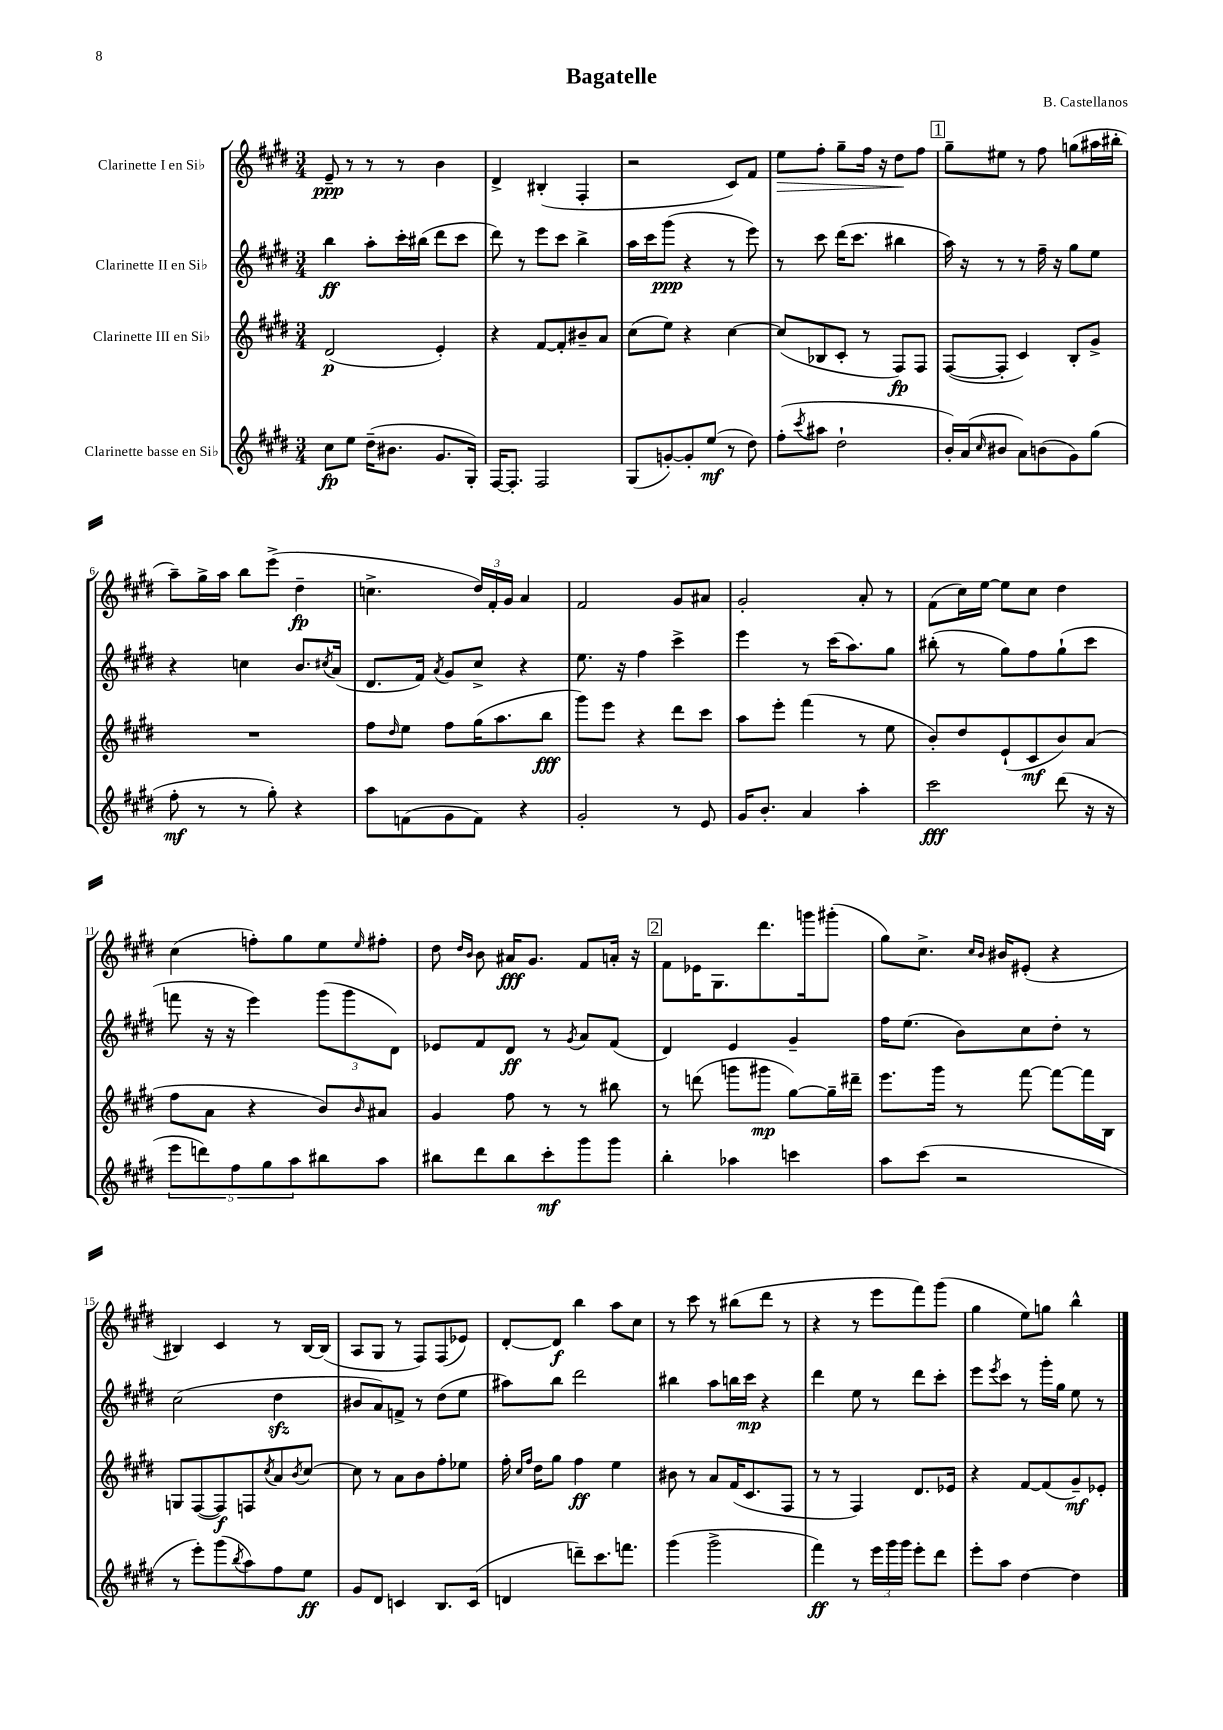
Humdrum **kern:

**kern	**dynam	**kern	**dynam	**kern	**dynam	**kern	**dynam
*part4	*part4	*part3	*part3	*part2	*part2	*part1	*part1
*staff4	*staff4	*staff3	*staff3	*staff2	*staff2	*staff1	*staff1
*I"Clarinette basse en Si♭	*	*I"Clarinette III en Si♭	*	*I"Clarinette II en Si♭	*	*I"Clarinette I en Si♭	*
*clefG2	*	*clefG2	*	*clefG2	*	*clefG2	*
*k[f#c#g#d#]	*	*k[f#c#g#d#]	*	*k[f#c#g#d#]	*	*k[f#c#g#d#]	*
*M3/4	*	*M3/4	*	*M3/4	*	*M3/4	*
=1	=1	=1	=1	=1	=1	=1	=1
8cc#\L	fp	(2d#/	p	4bb\	ff	8e~/	ppp
8ee\J	.	.	.	.	.	8r	.
(16dd#~\KL	.	.	.	8aa'\L	.	8r	.
8.b#X\J	.	.	.	.	.	.	.
.	.	.	.	16ccc#'\L	.	8r	.
.	.	.	.	(16bb#X\JJ	.	.	.
8.g#/L	.	4e'/)	.	8ddd#\L	.	4b\	.
.	.	.	.	8ccc#\J	.	.	.
16G#'/Jk)	.	.	.	.	.	.	.
=2	=2	=2	=2	=2	=2	=2	=2
[16F#/KL	.	4r	.	8ddd#\)	.	4d#^/	.
8.F#'/J]	.	.	.	.	.	.	.
.	.	.	.	8r	.	.	.
2F#/	.	[8f#/L	.	8eee\L	.	(4B#X'/	.
.	.	8f#'/]	.	8ccc#\J	.	.	.
.	.	8b#X~/	.	4bb^\	.	4F#'/	.
.	.	8a/J	.	.	.	.	.
=3	=3	=3	=3	=3	=3	=3	=3
(8G#/L	.	(8cc#\L	.	16aa\LL	.	2r	.
.	.	.	.	16ccc#\J	.	.	.
[8gn'/)	.	8ee\J)	.	(8ggg#\J	ppp	.	.
8g'/]	.	4r	.	4r	.	.	.
(8ee/J	mf	.	.	.	.	.	.
8r	.	[4cc#\	.	8r	.	8c#/L)	.
8dd#\)	.	.	.	8eee\)	.	8f#/J	.
=4	=4	=4	=4	=4	=4	=4	=4
!	!	!	!	!	!	!	!LO:HP:b
(8ff#'\L	.	(8cc#/L]	.	8r	.	8ee\L	>
8qccc#/	.	.	.	.	.	.	.
8aa#X\J	.	8B-X/	.	8ccc#\	.	8ff#'\J	.
2dd#`\	.	8c#'/J	.	(16ddd#\KL	.	8gg#~\L	.
.	.	.	.	8.ccc#\J	.	.	.
.	.	8r	.	.	.	16ff#\Jk	.
.	.	.	.	.	.	16r	.
.	.	8F#/L)	fp	4bb#X\	.	8dd#\L	.
.	.	8F#/J	.	.	.	8ff#\J	]
!!LO:REH:place=s1:t=1
=5	=5	=5	=5	=5	=5	=5	=5
16b'/LL)	.	([8F#/L	.	16aa\)	.	8gg#~\L	.
(16a/J	.	.	.	16r	.	.	.
16qqcc#/	.	.	.	.	.	.	.
8b#X/J	.	8F#'/J]	.	8r	.	8ee#X\J	.
8a\L)	.	4c#/)	.	8r	.	8r	.
(8bn\	.	.	.	16ff#~\	.	8ff#\	.
.	.	.	.	16r	.	.	.
8g#\)	.	8B'/L	.	8gg#\L	.	(8ggn\L	.
(8gg#\J	.	8g#^/J	.	8ee\J	.	16aa#X\L	.
.	.	.	.	.	.	16bb#X'\JJ	.
!!LO:LB:g=z
=6	=6	=6	=6	=6	=6	=6	=6
8ff#'\	mf	2.r	.	4r	.	8aa~\L)	.
8r	.	.	.	.	.	16gg#^\L	.
.	.	.	.	.	.	16aa\JJ	.
8r	.	.	.	4ccn\	.	8bb\L	.
8gg#'\)	.	.	.	.	.	(8eee^\J	.
4r	.	.	.	8.b/L	.	4dd#~\	fp
.	.	.	.	8qcc#X/	.	.	.
.	.	.	.	(16a/Jk	.	.	.
=7	=7	=7	=7	=7	=7	=7	=7
8aa\L	.	8ff#\L	.	8.d#/L	.	4.ccn^\	.
.	.	16qqdd#/	.	.	.	.	.
(8fn\	.	8ee\J	.	.	.	.	.
.	.	.	.	16f#/Jk)	.	.	.
.	.	.	.	8qa/	.	.	.
8g#\	.	8ff#\L	.	8g#/L	.	.	.
8f\J)	.	(16gg#\K	.	8cc#^/J	.	24dd#/LL)	.
.	.	.	.	.	.	24f#'/	.
.	.	8.aa\	.	.	.	.	.
.	.	.	.	.	.	24g#/JJ	.
4r	.	.	.	4r	.	4a/	.
.	.	8bb\J	fff	.	.	.	.
=8	=8	=8	=8	=8	=8	=8	=8
2g#'/	.	8ggg#\L)	.	8.ee\	.	2f#/	.
.	.	8eee\J	.	.	.	.	.
.	.	.	.	16r	.	.	.
.	.	4r	.	4ff#\	.	.	.
8r	.	8ddd#\L	.	4ccc#^\	.	8g#/L	.
8e/	.	8ccc#\J	.	.	.	8a#X/J	.
=9	=9	=9	=9	=9	=9	=9	=9
16g#/KL	.	8aa\L	.	4eee\	.	2g#'/	.
8.b'/J	.	.	.	.	.	.	.
.	.	8eee'\J	.	.	.	.	.
4a/	.	(4fff#\	.	8r	.	.	.
.	.	.	.	(16ccc#\KL	.	.	.
.	.	.	.	8.aa\)	.	.	.
4aa'\	.	8r	.	.	.	8a'/	.
.	.	8ee\	.	8gg#\J	.	8r	.
=10	=10	=10	=10	=10	=10	=10	=10
2ccc#\	fff	8b'/L)	.	(8bb#X'\	.	(8f#\L	.
.	.	8dd#/	.	8r	.	16cc#\L)	.
.	.	.	.	.	.	[16ee\JJ	.
.	.	(8e`/	.	8gg#\L)	.	8ee\L]	.
.	.	8c#/	mf	8ff#\	.	8cc#\J	.
(8ddd#\	.	8b/)	.	(8gg#`\	.	4dd#\	.
16r	.	(8a/J	.	8ccc#\J	.	.	.
16r	.	.	.	.	.	.	.
!!LO:LB:g=z
=11	=11	=11	=11	=11	=11	=11	=11
10eee\L	.	8ff#\L	.	8fffn\	.	(4cc#\	.
10dddn\)	.	.	.	.	.	.	.
.	.	8a\J	.	16r	.	.	.
.	.	.	.	16r	.	.	.
10ff#\	.	.	.	.	.	.	.
.	.	4r	.	4eee\)	.	8ffn'\L)	.
10gg#\	.	.	.	.	.	.	.
.	.	.	.	.	.	8gg#\	.
10aa\	.	.	.	.	.	.	.
8bb#X\	.	8b/L)	.	(12ggg#\L	.	8ee\	.
.	.	.	.	12ggg#\	.	.	.
.	.	16qqb/	.	.	.	16qqee/	.
8aa\J	.	8a#X/J	.	.	.	8ff#X'\J	.
.	.	.	.	12d#\J)	.	.	.
=12	=12	=12	=12	=12	=12	=12	=12
8bb#X\L	.	4g#/	.	8e-X/L	.	8dd#\	.
.	.	.	.	.	.	16qqdd#/LL	.
.	.	.	.	.	.	16qqb/JJ	.
8ddd#\	.	.	.	8f#/	.	8b\	.
8bb#\	.	8ff#\	.	8d#/J	ff	16a#X/KL	fff
.	.	.	.	.	.	8.g#/J	.
8ccc#'\	mf	8r	.	8r	.	.	.
.	.	.	.	8qg#/	.	.	.
8ggg#\	.	8r	.	8a/L	.	8f#/L	.
8ggg#\J	.	8bb#X\	.	(8f#/J	.	16an'/Jk	.
.	.	.	.	.	.	16r	.
!!LO:REH:place=s1:t=2
=13	=13	=13	=13	=13	=13	=13	=13
4bb'\	.	8r	.	4d#/)	.	8f#\L	.
.	.	(8dddn\	.	.	.	16e-X\K	.
.	.	.	.	.	.	8.G#\	.
4aa-X\	.	8gggn\L	.	4e/	.	.	.
.	.	8ggg#X\J	mp	.	.	8.ddd#\	.
4cccn\	.	[8gg#\L)	.	4g#~/	.	.	.
.	.	.	.	.	.	16gggn\k	.
.	.	16gg#~\L]	.	.	.	(8ggg#X'\J	.
.	.	16ddd#X~\JJ	.	.	.	.	.
=14	=14	=14	=14	=14	=14	=14	=14
8aa\L	.	8.eee\L	.	16ff#\KL	.	8gg#\L)	.
.	.	.	.	(8.ee\J	.	.	.
(8ccc#\J	.	.	.	.	.	8.cc#^\J	.
.	.	16ggg#\Jk	.	.	.	.	.
2r	.	8r	.	8b\L)	.	.	.
.	.	.	.	.	.	16qqcc#/LL	.
.	.	.	.	.	.	16qqb/JJ	.
.	.	.	.	.	.	16b#X/KL	.
.	.	[8fff#\	.	8cc#\	.	(8e#X'/J	.
.	.	8fff#\L_	.	8dd#'\J	.	4r	.
.	.	16fff#\L]	.	8r	.	.	.
.	.	16B\JJ	.	.	.	.	.
!!LO:LB:g=z
=15	=15	=15	=15	=15	=15	=15	=15
8r	.	8Gn/L	.	(2cc#\	.	4B#X/)	.
8eee'\L)	.	([8F#/	.	.	.	.	.
(8ggg#\	.	8F#/])	f	.	.	4c#/	.
8qbb/	.	.	.	.	.	.	.
8aa\)	.	8Fn/	.	.	.	.	.
.	.	8qcc#/	.	.	.	.	.
8ff#\	.	8a/	.	4dd#zz\	.	8r	.
.	.	8qb/	.	.	.	.	.
8ee\J	ff	[8cc#/J	.	.	.	[16B#/LL	.
.	.	.	.	.	.	(16B#/JJ]	.
=16	=16	=16	=16	=16	=16	=16	=16
8g#/L	.	8cc#\]	.	8b#X/L	.	8A/L	.
8d#/J	.	8r	.	8a/)	.	8G#/J	.
4cn/	.	8a\L	.	8fn^/J	.	8r	.
.	.	8b\	.	8r	.	8F#/L)	.
8.B/L	.	8ff#'\	.	(8dd#\L	.	(8F#/	.
.	.	8ee-X\J	.	8ee\J	.	8e-X/J)	.
(16c/Jk	.	.	.	.	.	.	.
=17	=17	=17	=17	=17	=17	=17	=17
4dn/	.	16ff#'\	.	8aa#X\L)	.	[8d#'/L	.
.	.	16qqcc#/LL	.	.	.	.	.
.	.	16qqff#/JJ	.	.	.	.	.
.	.	16dd#\KL	.	.	.	.	.
.	.	8gg#\J	.	8bb\J	.	8d#/J]	f
8dddn~\L)	.	4ff#\	ff	2ddd#\	.	4bb\	.
8.ccc#\	.	.	.	.	.	.	.
.	.	4ee\	.	.	.	8aa\L	.
8.fffn\J	.	.	.	.	.	.	.
.	.	.	.	.	.	8cc#\J	.
=18	=18	=18	=18	=18	=18	=18	=18
(4ggg#\	.	8b#X\	.	4bb#X\	.	8r	.
.	.	8r	.	.	.	8ccc#\	.
2ggg#^\	.	8a/L	.	8aa\L	.	8r	.
.	.	(16f#/K	.	16bbn\L	.	(8bb#X\L	.
.	.	8.c#/	.	16ccc#\JJ	mp	.	.
.	.	.	.	4r	.	8ddd#\J	.
.	.	8F#/J	.	.	.	8r	.
=19	=19	=19	=19	=19	=19	=19	=19
4fff#\)	ff	8r	.	4ddd#\	.	4r	.
.	.	8r	.	.	.	.	.
8r	.	4F#/)	.	8ee\	.	8r	.
24eee\LL	.	.	.	8r	.	8eee\L	.
24ggg#\	.	.	.	.	.	.	.
24ggg#\JJ	.	.	.	.	.	.	.
8eee'\L	.	8.d#/L	.	8ddd#\L	.	8fff#\)	.
8ddd#\J	.	.	.	8ccc#'\J	.	(8ggg#\J	.
.	.	16e-X/Jk	.	.	.	.	.
=20	=20	=20	=20	=20	=20	=20	=20
8eee'\L	.	4r	.	8eee\L	.	4gg#\	.
.	.	.	.	8qeee/	.	.	.
8aa\J	.	.	.	8ccc#\J	.	.	.
[4dd#\	.	[8f#/L	.	8r	.	8ee\L)	.
.	.	(8f#/]	.	16ggg#'\LL	.	8ggn\J	.
.	.	.	.	16gg#\JJ	.	.	.
4dd#\]	.	8g#~/)	mf	8ee\	.	4bb^^\	.
.	.	8e-X'/J	.	8r	.	.	.
==	==	==	==	==	==	==	==
*-	*-	*-	*-	*-	*-	*-	*-
